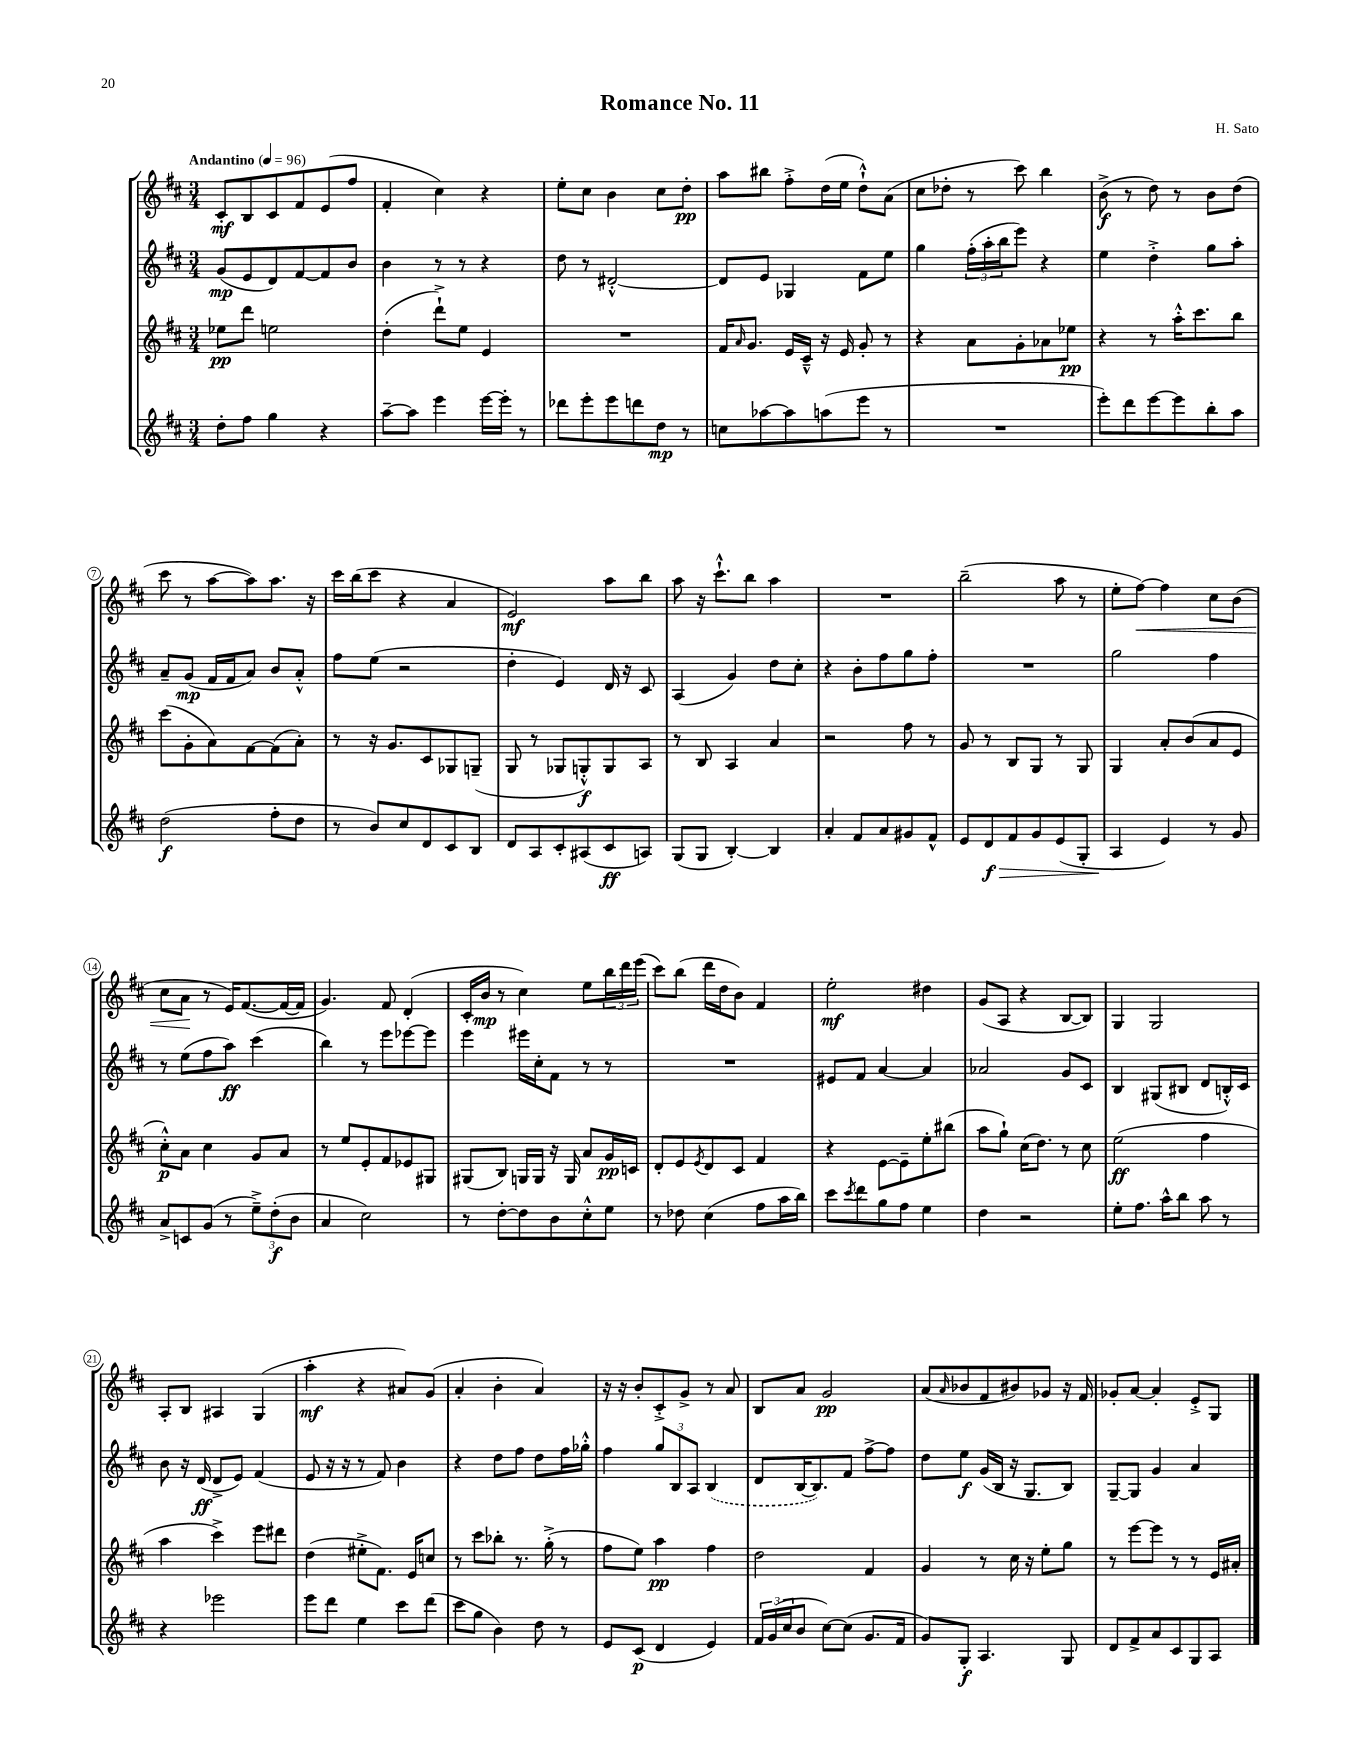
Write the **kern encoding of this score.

**kern	**dynam	**kern	**dynam	**kern	**dynam	**kern	**dynam
*part4	*part4	*part3	*part3	*part2	*part2	*part1	*part1
*staff4	*staff4	*staff3	*staff3	*staff2	*staff2	*staff1	*staff1
*clefG2	*	*clefG2	*	*clefG2	*	*clefG2	*
*k[f#c#]	*	*k[f#c#]	*	*k[f#c#]	*	*k[f#c#]	*
*M3/4	*	*M3/4	*	*M3/4	*	*M3/4	*
*MM96	*	*MM96	*	*MM96	*	*MM96	*
=1	=1	=1	=1	=1	=1	=1	=1
!	!	!	!	!	!	!LO:TX:a:B:t=Andantino	!
8dd'\L	.	8ee-X\L	pp	(8g/L	mp	8c#'/L	mf
8ff#\J	.	8ddd\J	.	8e/	.	8B/	.
4gg\	.	2een\	.	8d/)	.	8c#/	.
.	.	.	.	[8f#/	.	8f#/	.
4r	.	.	.	8f#/]	.	(8e/	.
.	.	.	.	8b/J	.	8ff#/J	.
=2	=2	=2	=2	=2	=2	=2	=2
[8aa~\L	.	(4dd'\	.	4b\	.	4f#'/	.
8aa\J]	.	.	.	.	.	.	.
4eee\	.	8ddd`^\L)	.	8r	.	4cc#\)	.
.	.	8ee\J	.	8r	.	.	.
[16eee\LL	.	4e/	.	4r	.	4r	.
16eee'\JJ]	.	.	.	.	.	.	.
8r	.	.	.	.	.	.	.
=3	=3	=3	=3	=3	=3	=3	=3
8ddd-X\L	.	2.r	.	8dd\	.	8ee'\L	.
8eee'\	.	.	.	8r	.	8cc#\J	.
8eee\	.	.	.	[2d#X'^^/	.	4b\	.
8dddn\	.	.	.	.	.	.	.
8dd\J	mp	.	.	.	.	8cc#\L	.
8r	.	.	.	.	.	8dd'\J	pp
=4	=4	=4	=4	=4	=4	=4	=4
8ccn\L	.	16f#/KL	.	8d#/L]	.	8aa\L	.
.	.	16qqa/	.	.	.	.	.
.	.	8.g/J	.	.	.	.	.
[8aa-X\	.	.	.	8e/J	.	8bb#X\J	.
8aa-\]	.	16e/LL	.	4G-X/	.	8ff#'^\L	.
.	.	16c#~^^/JJ	.	.	.	.	.
(8aan\	.	16r	.	.	.	(16dd\L	.
.	.	16e/	.	.	.	16ee\JJ	.
8eee\J	.	8g'/	.	8f#\L	.	8dd`^^\L)	.
8r	.	8r	.	8ee\J	.	(8a\J	.
=5	=5	=5	=5	=5	=5	=5	=5
2.r	.	4r	.	4gg\	.	8cc#\L	.
.	.	.	.	.	.	8dd-X'\J	.
.	.	8a\L	.	(24ff#'\LL	.	8r	.
.	.	.	.	24aa'\	.	.	.
.	.	.	.	24bb\J	.	.	.
.	.	8g'\	.	8eee\J)	.	8ccc#\)	.
.	.	8a-X\	.	4r	.	4bb\	.
.	.	8ee-X\J	pp	.	.	.	.
=6	=6	=6	=6	=6	=6	=6	=6
8eee'\L)	.	4r	.	4ee\	.	(8b^\	f
8ddd\	.	.	.	.	.	8r	.
[8eee\	.	8r	.	4dd'^\	.	8dd\)	.
8eee\]	.	16aa'^^\KL	.	.	.	8r	.
.	.	8.ccc#\	.	.	.	.	.
8bb'\	.	.	.	8gg\L	.	8b\L	.
8aa\J	.	8bb\J	.	8aa'\J	.	(8dd\J	.
!!LO:LB:g=z
=7	=7	=7	=7	=7	=7	=7	=7
(2dd\	f	(8ccc#\L	.	8a~/L	.	8ccc#\	.
.	.	8g'\	.	(8g/J	mp	8r	.
.	.	8a\)	.	16f#/LL	.	[8aa\L	.
.	.	.	.	16f#/J	.	.	.
.	.	[8f#\	.	8a/J)	.	8aa\])	.
8ff#'\L	.	(8f#\]	.	8b/L	.	8.aa\J	.
8dd\J	.	8a'\J)	.	8a'^^/J	.	.	.
.	.	.	.	.	.	16r	.
=8	=8	=8	=8	=8	=8	=8	=8
8r	.	8r	.	8ff#\L	.	16ccc#\LL	.
.	.	.	.	.	.	(16bb\J	.
8b/L)	.	16r	.	(8ee\J	.	8ccc#\J	.
.	.	8.g/L	.	.	.	.	.
8cc#/	.	.	.	2r	.	4r	.
8d/	.	8c#/	.	.	.	.	.
8c#/	.	8G-X/	.	.	.	4a/	.
8B/J	.	(8Gn~/J	.	.	.	.	.
=9	=9	=9	=9	=9	=9	=9	=9
8d/L	.	8G/	.	4dd'\	.	2e/)	mf
8A/	.	8r	.	.	.	.	.
8c#'/	.	8G-X/L	.	4e/)	.	.	.
(8A#X/	.	8Gn'^^/)	f	.	.	.	.
8c#/	ff	8G/	.	16d/	.	8aa\L	.
.	.	.	.	16r	.	.	.
8An/J)	.	8A/J	.	8c#/	.	8bb\J	.
=10	=10	=10	=10	=10	=10	=10	=10
(8G/L	.	8r	.	(4A/	.	8aa\	.
8G/J	.	8B/	.	.	.	16r	.
.	.	.	.	.	.	8.ccc#`^^\L	.
[4B'/)	.	4A/	.	4g/)	.	.	.
.	.	.	.	.	.	8bb\J	.
4B/]	.	4a/	.	8dd\L	.	4aa\	.
.	.	.	.	8cc#'\J	.	.	.
=11	=11	=11	=11	=11	=11	=11	=11
4a'/	.	2r	.	4r	.	2.r	.
8f#/L	.	.	.	8b'\L	.	.	.
8a/	.	.	.	8ff#\	.	.	.
8g#X/	.	8ff#\	.	8gg\	.	.	.
8f#^^/J	.	8r	.	8ff#'\J	.	.	.
=12	=12	=12	=12	=12	=12	=12	=12
8e/L	.	8g/	.	2.r	.	(2bb~\	.
!	!LO:HP:b	!	!	!	!	!	!
8d/	> f	8r	.	.	.	.	.
8f#/	.	8B/L	.	.	.	.	.
8g/	.	8G/J	.	.	.	.	.
(8e/	.	8r	.	.	.	8aa\	.
8G'/J	.	8G/	.	.	.	8r	.
=13	=13	=13	=13	=13	=13	=13	=13
4A/	.	4G/	.	2gg\	.	8ee'\L	.
!	!	!	!	!	!	!	!LO:HP:b
.	.	.	.	.	.	[8ff#\J)	<
4e/)	]	8a'/L	.	.	.	4ff#\]	.
.	.	(8b/	.	.	.	.	.
8r	.	8a/	.	4ff#\	.	8cc#\L	.
8g/	.	8e/J	.	.	.	(8b\J	.
!!LO:LB:g=z
=14	=14	=14	=14	=14	=14	=14	=14
8a^/L	.	8cc#'^^\L)	p	8r	.	8cc#\L	.
8cn/	.	8a\J	.	(8ee\L	.	8a\J	.
(8g/J	.	4cc#\	.	8ff#\	.	8r	[
8r	.	.	.	8aa\J)	ff	16e/KL)	.
.	.	.	.	.	.	([8.f#/	.
12ee~^\L)	.	8g/L	.	(4ccc#\	.	.	.
(12dd'\	f	.	.	.	.	.	.
.	.	8a/J	.	.	.	16f#/L_	.
12b\J	.	.	.	.	.	.	.
.	.	.	.	.	.	16f#/JJ]	.
=15	=15	=15	=15	=15	=15	=15	=15
4a/	.	8r	.	4bb\)	.	4.g/)	.
.	.	8ee/L	.	.	.	.	.
2cc#\)	.	8e'/	.	8r	.	.	.
.	.	8f#/	.	8eee\L	.	8f#/	.
.	.	8e-X/	.	[8eee-X\	.	(4d'/	.
.	.	8G#X/J	.	8eee-\J]	.	.	.
=16	=16	=16	=16	=16	=16	=16	=16
8r	.	(8G#X/L	.	4eee\	.	16c#'/LL	.
.	.	.	.	.	.	16b/JJ	mp
[8dd'\L	.	8B/J)	.	.	.	8r	.
8dd\]	.	16Gn/LL	.	16eee#X\LL	.	4cc#\)	.
.	.	16G/JJ	.	16cc#'\J	.	.	.
8b\	.	16r	.	8f#\J	.	.	.
.	.	16G/	.	.	.	.	.
8cc#'^^\	.	8a/L	.	8r	.	8ee\L	.
8ee\J	.	16g/L	pp	8r	.	24bb\L	.
.	.	.	.	.	.	24ddd\	.
.	.	16cn/JJ	.	.	.	.	.
.	.	.	.	.	.	(24eee\JJ	.
=17	=17	=17	=17	=17	=17	=17	=17
8r	.	8d'/L	.	2.r	.	8ccc#\L)	.
8dd-X\	.	8e/	.	.	.	(8bb\J	.
.	.	8qe/	.	.	.	.	.
(4cc#\	.	8d/	.	.	.	16ddd\LL	.
.	.	.	.	.	.	16dd\J	.
.	.	8c#/J	.	.	.	8b\J)	.
8ff#\L	.	4f#/	.	.	.	4f#/	.
16aa\L	.	.	.	.	.	.	.
16bb\JJ)	.	.	.	.	.	.	.
=18	=18	=18	=18	=18	=18	=18	=18
8ccc#\L	.	4r	.	8e#X/L	.	2ee'\	mf
8qccc#/	.	.	.	.	.	.	.
8ddd\	.	.	.	8f#/J	.	.	.
8gg\	.	[8e\L	.	[4a/	.	.	.
8ff#\J	.	8e~\]	.	.	.	.	.
4ee\	.	8ee'\	.	4a/]	.	4dd#X\	.
.	.	(8bb#X\J	.	.	.	.	.
=19	=19	=19	=19	=19	=19	=19	=19
4dd\	.	8aa\L	.	2a-X/	.	(8g/L	.
.	.	8gg`\J)	.	.	.	8A/J	.
2r	.	(16cc#\KL	.	.	.	4r	.
.	.	8.dd\J)	.	.	.	.	.
.	.	8r	.	8g/L	.	[8B/L	.
.	.	8cc#\	.	8c#/J	.	8B/J])	.
=20	=20	=20	=20	=20	=20	=20	=20
8ee'\L	.	(2ee\	ff	4B/	.	4G/	.
8.ff#\J	.	.	.	.	.	.	.
.	.	.	.	(8G#X/L	.	2G/	.
16aa^^\KL	.	.	.	.	.	.	.
8bb\J	.	.	.	8B#X/J	.	.	.
8aa\	.	4ff#\	.	8d/L	.	.	.
8r	.	.	.	16Bn'^^/L)	.	.	.
.	.	.	.	16c#/JJ	.	.	.
!!LO:LB:g=z
=21	=21	=21	=21	=21	=21	=21	=21
4r	.	4aa\	.	8b\	.	8A'/L	.
.	.	.	.	16r	.	8B/J	.
.	.	.	.	(16d/	ff	.	.
2eee-X\	.	4ccc#^\)	.	8d^/L	.	4A#X/	.
.	.	.	.	8e/J)	.	.	.
.	.	8eee\L	.	(4f#/	.	(4G/	.
.	.	8ddd#X\J	.	.	.	.	.
=22	=22	=22	=22	=22	=22	=22	=22
8eee\L	.	(4dd\	.	8e/	.	4aa'\	mf
8ddd\J	.	.	.	16r	.	.	.
.	.	.	.	16r	.	.	.
4ee\	.	8ee#X'^\L	.	8r	.	4r	.
.	.	8.f#\J)	.	8f#/)	.	.	.
8ccc#\L	.	.	.	4b\	.	8a#X/L)	.
.	.	16e/KL	.	.	.	.	.
(8ddd\J	.	8ccn/J	.	.	.	(8g/J	.
=23	=23	=23	=23	=23	=23	=23	=23
8ccc#\L	.	8r	.	4r	.	4a'/	.
8gg\J	.	8ccc#\L	.	.	.	.	.
4b\)	.	8bb-X'\J	.	8dd\L	.	4b'\	.
.	.	8.r	.	8ff#\J	.	.	.
8dd\	.	.	.	8dd\L	.	4a/)	.
.	.	(16gg'^\	.	.	.	.	.
8r	.	8r	.	16ff#\L	.	.	.
.	.	.	.	16gg-X'^^\JJ	.	.	.
=24	=24	=24	=24	=24	=24	=24	=24
8e/L	.	8ff#\L	.	4ff#\	.	16r	.
.	.	.	.	.	.	16r	.
(8c#/J	p	8ee\J)	.	.	.	8b'/L	.
4d/	.	4aa\	pp	12gg/L	.	8c#'^/	.
.	.	.	.	12B/	.	.	.
.	.	.	.	.	.	8g^/J	.
.	.	.	.	12A/J	.	.	.
4e/)	.	4ff#\	.	(4B/	.	8r	.
.	.	.	.	.	.	8a/	.
=25	=25	=25	=25	=25	=25	=25	=25
24f#/LL	.	2dd\	.	8d/L	.	8B/L	.
(24g/	.	.	.	.	.	.	.
24cc#/J	.	.	.	.	.	.	.
8b/J	.	.	.	[16B/K	.	8a/J	.
.	.	.	.	8.B/])	.	.	.
[8cc#\L)	.	.	.	.	.	2g/	pp
(8cc#\J]	.	.	.	8f#/J	.	.	.
8.g/L	.	4f#/	.	[8ff#^\L	.	.	.
.	.	.	.	8ff#\J]	.	.	.
16f#/Jk	.	.	.	.	.	.	.
=26	=26	=26	=26	=26	=26	=26	=26
8g/L)	.	4g/	.	8dd\L	.	(8a/L	.
.	.	.	.	.	.	16qqa/	.
8G'/J	f	.	.	8ee\J	f	8b-X/	.
4.A/	.	8r	.	(16g/LL	.	8f#/	.
.	.	.	.	16B/JJ	.	.	.
.	.	16cc#\	.	16r	.	8b#X/)	.
.	.	16r	.	8.G/L	.	.	.
.	.	8ee'\L	.	.	.	8g-X/J	.
8G/	.	8gg\J	.	8B/J)	.	16r	.
.	.	.	.	.	.	16f#/	.
=27	=27	=27	=27	=27	=27	=27	=27
8d/L	.	8r	.	[8G~/L	.	8g-X'/L	.
8f#^/	.	[8eee\L	.	8G/J]	.	[8a/J	.
8a/	.	8eee\J]	.	4g/	.	4a'/]	.
8c#/	.	8r	.	.	.	.	.
8G/	.	8r	.	4a/	.	8e'^/L	.
8A/J	.	16e/LL	.	.	.	8G/J	.
.	.	16a#X'/JJ	.	.	.	.	.
==	==	==	==	==	==	==	==
*-	*-	*-	*-	*-	*-	*-	*-
